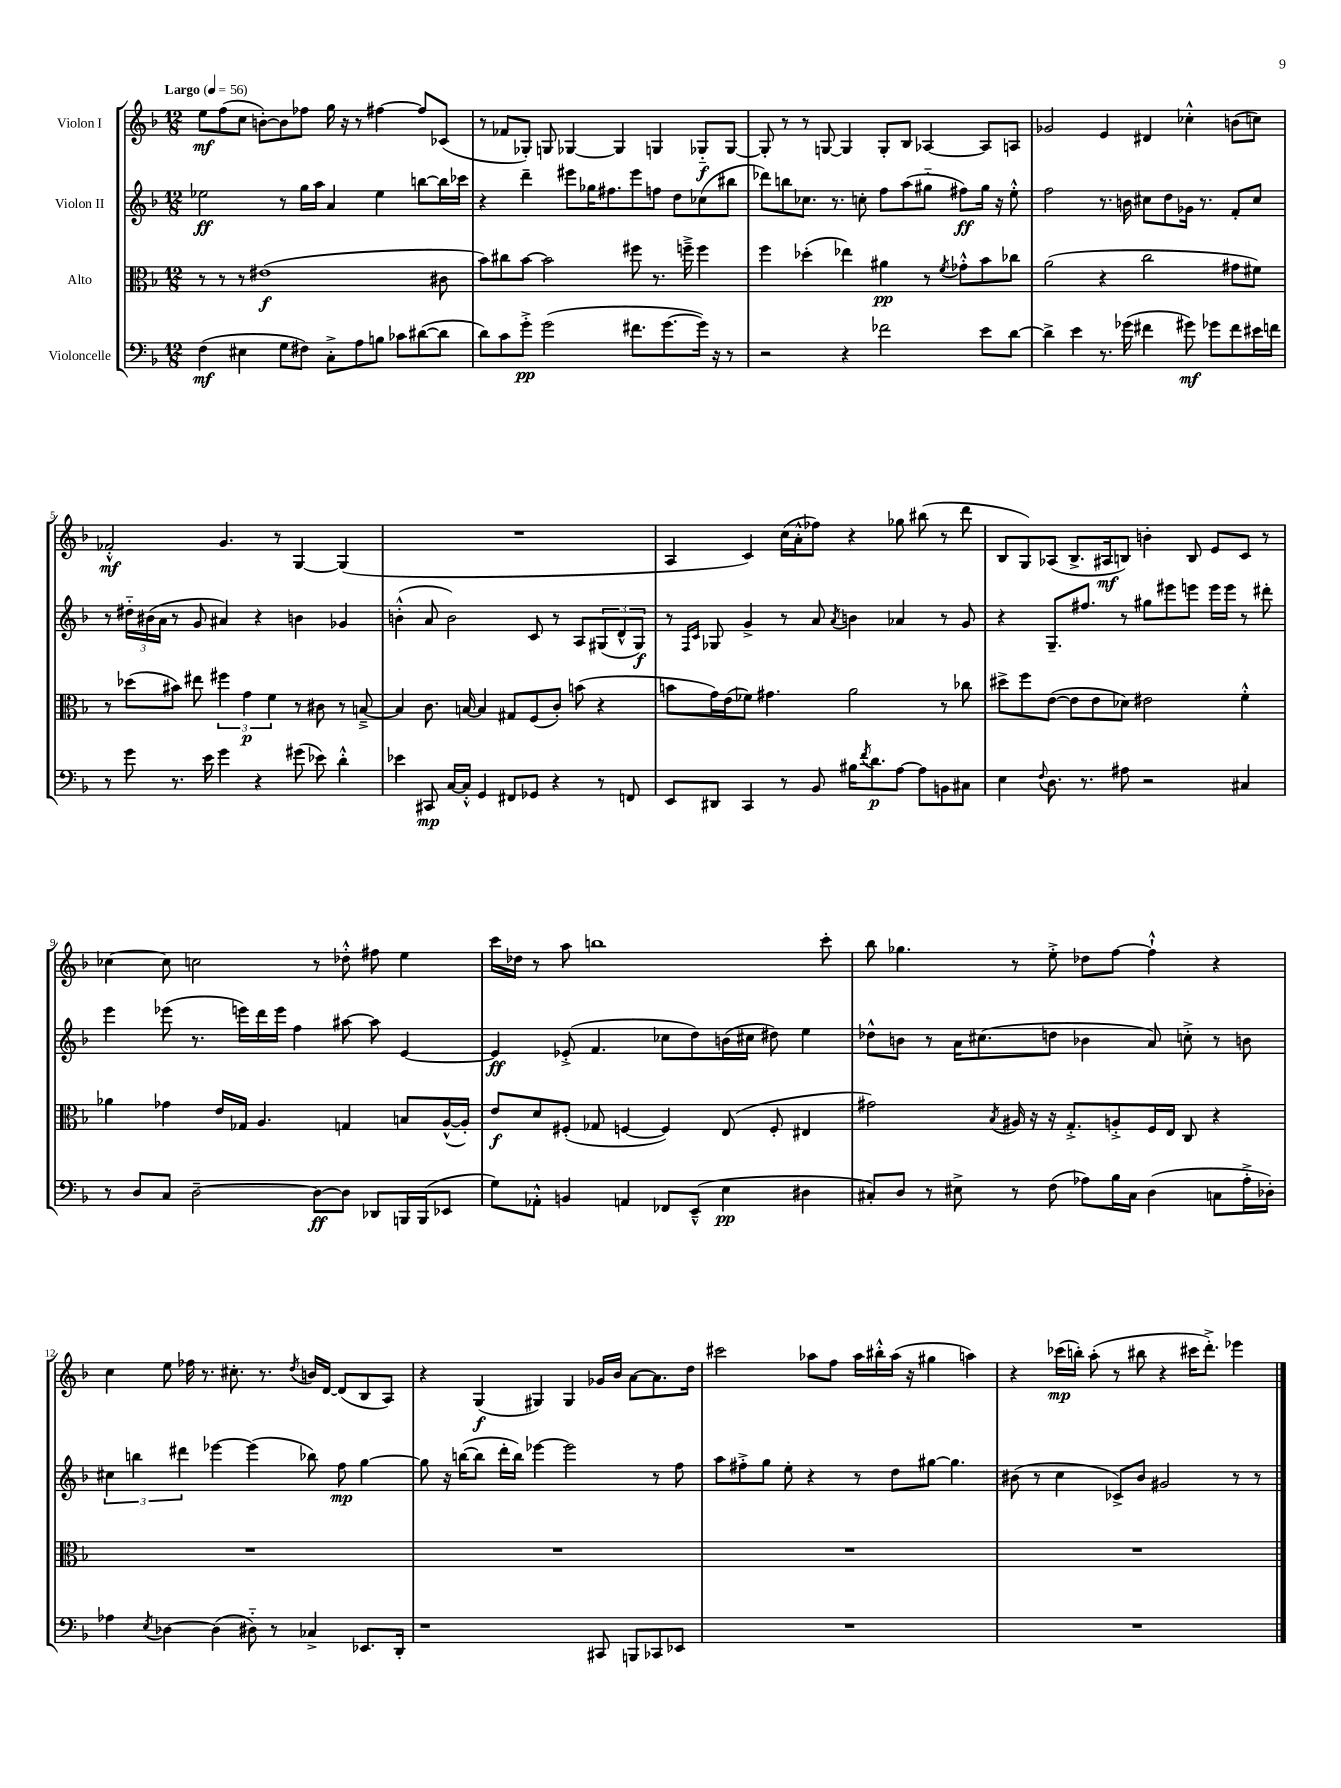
<<
\new StaffGroup <<
\new Staff = "s0" \with { instrumentName = "Violon I" } {
    \clef treble \key f \major \numericTimeSignature \time 12/8 \tempo "Largo" 4 = 56
    e''8\mf f''8( c''8 b'8~-.) b'8 fes''8 g''16 r16 r8 fis''4~ fis''8 ces'8( |
    r8 fes'8 ges8-.) g8 ges4~ ges4 g4 ges8-_\f ges8~ |
    ges8-. r8 r8 g8~ g4 g8-. bes8 aes4~ aes8 a8 |
    ges'2 e'4 dis'4 ces''4-.-^ b'8( c''8) |
    fes'2-.-^\mf g'4. r8 g4~ g4( |
    R1. |
    a4 c'4) c''16( a'16-.-^ fes''8) r4 ges''8 bis''8( r8 d'''8 |
    bes8 g8) aes8( bes8.-> ais16\mf b8) b'4-. b8 e'8 c'8 r8 |
    ces''4~ ces''8 c''2 r8 des''8-.-^ fis''8 e''4 |
    c'''16 des''16 r8 a''8 b''1 c'''8-. |
    bes''8 ges''4. r8 e''8-.-> des''8 f''8~ f''4-!-^ r4 |
    c''4 e''8 fes''16 r8. cis''8.-. r8. \acciaccatura { d''8 } b'16 d'16~ d'8( bes8 a8) |
    r4 g4\f( gis4) gis4 ges'16 bes'16 a'8~ a'8. d''16 |
    cis'''2 aes''8 f''8 aes''16 bis''16-.-^ aes''16( r16 gis''4 a''4) |
    r4 ces'''16\mp( b''16-.) a''8-.( r8 bis''8 r4 cis'''16 d'''8.-.->) ees'''4 \bar "|." |
}
\new Staff = "s1" \with { instrumentName = "Violon II" } {
    \clef treble \key f \major \numericTimeSignature \time 12/8
    ees''2\ff r8 g''16 a''16 a'4 ees''4 b''8~ b''16 ces'''16 |
    r4 d'''4-- eis'''8 ges''16 fis''8. eis'''8 f''8 d''8 ces''8( bis''8 |
    des'''8) b''8 ces''8. r8. c''8-. f''8 a''8( gis''8-_ fis''8\ff) gis''16 r16 e''8-.-^ |
    f''2 r8. b'16 cis''8 d''8 ges'16 r8. f'8-. cis''8 |
    r8 \tuplet 3/2 { dis''16-_ bis'16( a'16 } r8 g'8 ais'4) r4 b'4 ges'4 |
    b'4-.-^( a'8 b'2) c'8 r8 a8 \tuplet 3/2 { gis8( d'8-^ gis8\f) } |
    r8 \grace { f16 c'16 } ges8 g'4-> r8 a'8 \acciaccatura { a'8 } b'4 aes'4 r8 g'8 |
    r4 g8.-- fis''8. r8 gis''8 eis'''8 e'''8 e'''16 e'''16 r8 dis'''8-. |
    e'''4 ees'''8( r8. e'''16) d'''16 e'''16 f''4 ais''8~ ais''8 e'4~ |
    e'4\ff ees'8-.->( f'4. ces''8 d''8) b'16( cis''16 dis''8) e''4 |
    des''8-^ b'8 r8 a'16 cis''8.( d''8 bes'4 a'8) c''8-.-> r8 b'8 |
    \tuplet 3/2 { cis''4 b''4 dis'''4 } ees'''4~ ees'''4( bes''8) f''8\mp g''4~ |
    g''8 r16 b''16~( b''8 d'''16-. b''16) ees'''4~ ees'''2 r8 f''8 |
    a''8 fis''8-.-> g''8 e''8-. r4 r8 d''8 gis''8~ gis''4. |
    bis'8( r8 c''4 ces'8->) bis'8 gis'2 r8 r8 \bar "|." |
}
\new Staff = "s2" \with { instrumentName = "Alto" } {
    \clef alto \key f \major \numericTimeSignature \time 12/8
    r8 r8 r8 eis'1\f( cis'8 |
    bes'8) cis''8 bes'8~ bes'2 fis''8 r8. f''16---> f''4 |
    f''4 des''4-.( ees''4) ais'4\pp r8 \acciaccatura { f'8 } ges'8-.-^ bes'8 ces''8 |
    a'2( r4 c''2 gis'8 fis'8) |
    r8 des''8( bis'8) eis''8 \tuplet 3/2 { fis''4 g'4\p f'4 } r8 cis'8 r8 b8~---> |
    b4 c'8. b16~ b4 gis8 f8( c'8-.) b'8( r4 |
    b'8 g'16) e'16( fes'8) gis'4. a'2 r8 ces''8 |
    dis''8-> f''8 e'8~( e'8 e'8 des'8) eis'2 f'4-.-^ |
    aes'4 ges'4 e'16 ges16 a4. g4 b8 a16~-^( a16-.) |
    e'8\f d'8 fis8-.( ges8 f4~ f4) e8( f8-. eis4 |
    gis'2) \acciaccatura { bes8 } ais16 r16 r16 g8.-.-> a8-.-> f16 e16 c8 r4 |
    R1. |
    R1. |
    R1. |
    R1. \bar "|." |
}
\new Staff = "s3" \with { instrumentName = "Violoncelle" } {
    \clef bass \key f \major \numericTimeSignature \time 12/8
    f4\mf( eis4 g8 fis8) c8-.-> a8 b8 ces'8 dis'8~( dis'8 |
    d'8) c'8 g'8-.->\pp g'2( fis'8. g'8.~ g'16) r16 r8 |
    r2 r4 fes'2 e'8 d'8~ |
    d'4-> e'4 r8. ges'16( fis'4 gis'8\mf) ges'8 fis'8 eis'16 f'16 |
    r8 g'8 r8. e'16 g'4 r4 gis'8( ees'8) d'4-.-^ |
    ees'4 cis,8\mp c16~ c16-.-^ g,4 fis,8 ges,8 r4 r8 f,8 |
    e,8 dis,8 c,4 r8 bes,8 bis16 \acciaccatura { f'8 } d'8.\p a8~ a8 b,8 cis8 |
    e4 \appoggiatura { f8 } d8. r8. ais8 r2 cis4 |
    r8 d8 c8 d2~-- d8~\ff d8 des,8 b,,16 b,,16( ees,8 |
    g8) aes,8-.-^ b,4 a,4 fes,8 e,8---^( e4\pp dis4 |
    cis8-.) d8 r8 eis8-> r8 f8( aes8) bes16 cis16 d4( c8 aes16-.-> des16-.) |
    aes4 \acciaccatura { e8 } des4~ des4( dis8-_) r8 ces4-> ees,8. d,16-. |
    r1 cis,8 b,,8 ces,8 ees,8 |
    R1. |
    R1. \bar "|." |
}
>>
>>
